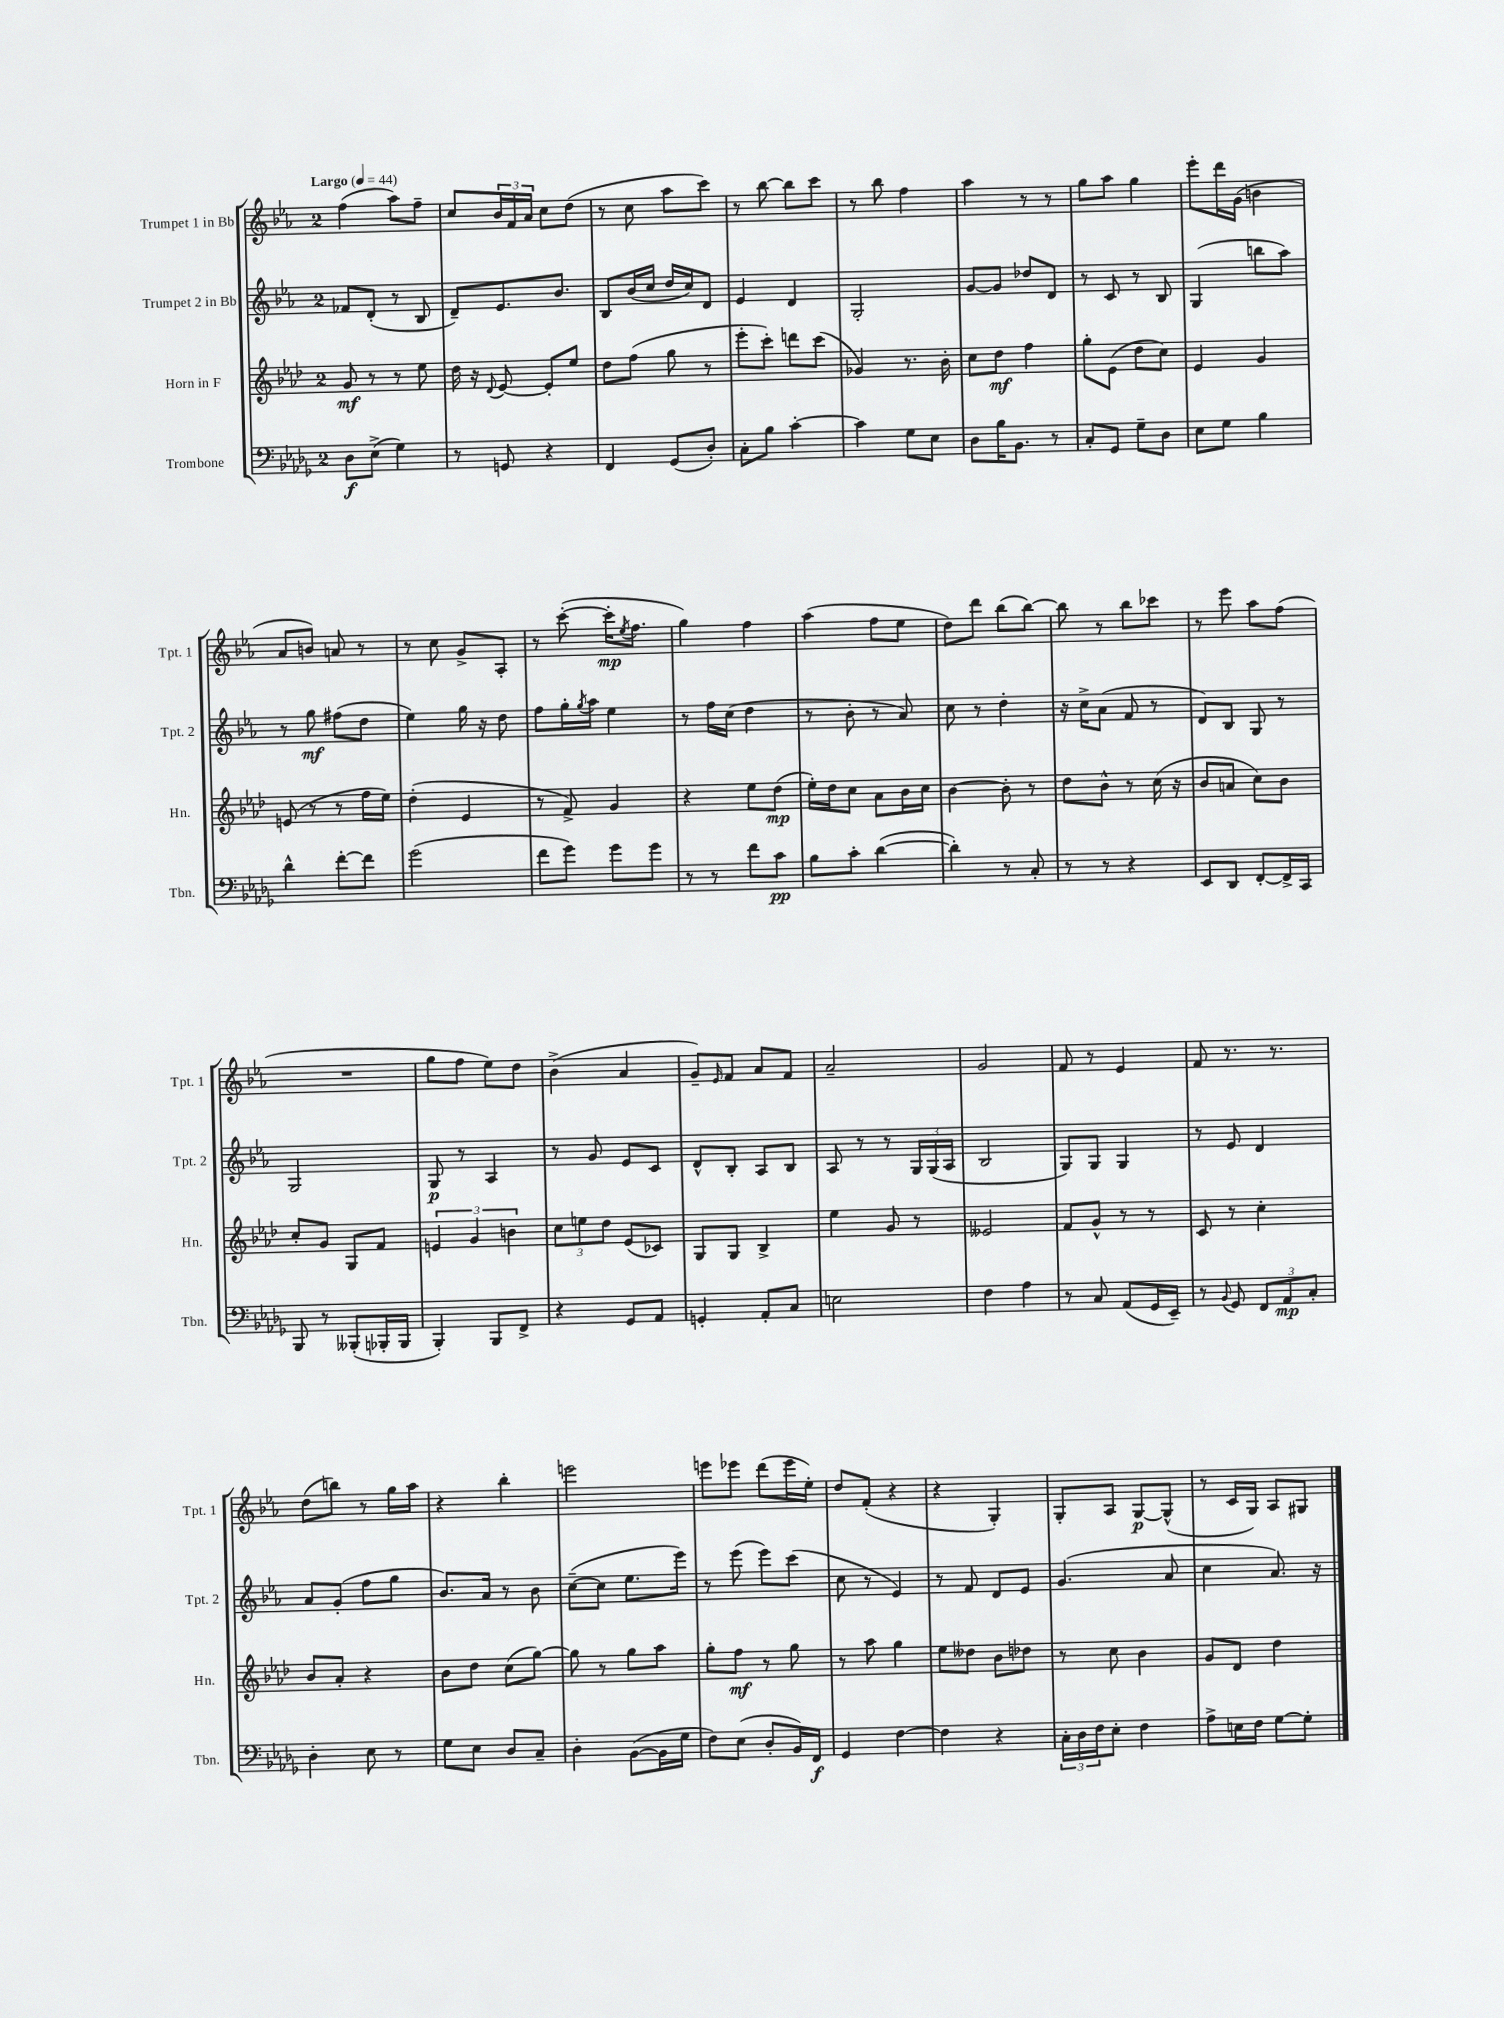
<<
\new StaffGroup <<
\new Staff = "s0" \with { instrumentName = "Trumpet 1 in Bb" shortInstrumentName = "Tpt. 1" } {
    \clef treble \key ees \major \once \override Staff.TimeSignature.style = #'single-digit \time 2/4 \tempo "Largo" 4 = 44
    f''4( aes''8) f''8-- |
    c''8 \tuplet 3/2 { bes'16 f'16 aes'16 } c''8 d''8( |
    r8 c''8 aes''8 c'''8) |
    r8 bes''8~ bes''8 c'''8 |
    r8 bes''8 f''4 |
    aes''4 r8 r8 |
    g''8 aes''8 g''4 |
    ees'''8-. d'''16 g'16( b'4 |
    aes'8 b'8) a'8 r8 |
    r8 c''8 g'8-> aes8-. |
    r8 c'''8~-.( c'''16-.\mp \acciaccatura { ees''8 } f''8. |
    g''4) f''4 |
    aes''4( f''8 ees''8 |
    d''8) d'''8 bes''8( bes''8~) |
    bes''8 r8 bes''8 ces'''8 |
    r8 ees'''8 aes''8 f''8( |
    R2 |
    g''8 f''8 ees''8) d''8 |
    bes'4->( aes'4 |
    g'8--) \grace { ees'16 } f'8 aes'8 f'8 |
    aes'2-- |
    g'2 |
    f'8 r8 ees'4 |
    f'8 r8. r8. |
    d''8( b''8) r8 g''16 aes''16 |
    r4 bes''4-. |
    e'''2 |
    e'''8 ees'''8 d'''8( ees'''16 ees''16-.) |
    d''8 f'8-.( r4 |
    r4 g4-.) |
    g8-. aes8 g8~\p g8-^( |
    r8 c'16 g16) aes8 gis8 \bar "|." |
}
\new Staff = "s1" \with { instrumentName = "Trumpet 2 in Bb" shortInstrumentName = "Tpt. 2" } {
    \clef treble \key ees \major \once \override Staff.TimeSignature.style = #'single-digit \time 2/4
    fes'8 d'8-.( r8 bes8 |
    d'8--) ees'8. bes'8. |
    bes8 bes'16( c''16 d''16 c''16) d'8 |
    ees'4 d'4 |
    g2-. |
    g'8~ g'8 des''8 d'8 |
    r8 c'8 r8 bes8 |
    g4( b''8 aes''8) |
    r8 g''8\mf fis''8( d''8 |
    ees''4) g''16 r16 d''8 |
    f''8 g''16-. \acciaccatura { g''8 } aes''16 ees''4 |
    r8 f''16 c''16( d''4 |
    r8 bes'8-. r8 aes'8) |
    c''8 r8 d''4-. |
    r16 c''16-> aes'8( f'8 r8 |
    d'8) bes8 g8 r8 |
    g2 |
    g8\p r8 aes4 |
    r8 g'8 ees'8 c'8 |
    d'8-^ bes8-. aes8 bes8 |
    aes8 r8 r8 \tuplet 3/2 { g16 g16( aes16 } |
    bes2 |
    g8) g8 g4 |
    r8 ees'8 d'4 |
    aes'8 g'8-.( f''8 g''8 |
    bes'8.) aes'16 r8 bes'8 |
    c''8~--( c''8 ees''8. ees'''16) |
    r8 ees'''8( ees'''8) c'''8( |
    c''8 r8 ees'4) |
    r8 f'8 d'8 ees'8 |
    g'4.( aes'8 |
    c''4 aes'8.) r16 \bar "|." |
}
\new Staff = "s2" \with { instrumentName = "Horn in F" shortInstrumentName = "Hn." } {
    \clef treble \key aes \major \once \override Staff.TimeSignature.style = #'single-digit \time 2/4
    g'8\mf r8 r8 ees''8 |
    des''16 r16 \appoggiatura { des'8 } ees'8~ ees'8-. ees''8 |
    des''8 f''8( g''8 r8 |
    ees'''8-. c'''8-.) d'''8 c'''8( |
    ges'4) r8. bes'16-. |
    c''8 des''8\mf f''4 |
    g''8-. ees'8( des''8 c''8) |
    ees'4 g'4 |
    e'8( r8 r8 f''16 ees''16) |
    des''4-.( ees'4 |
    r8 f'8->) g'4 |
    r4 ees''8 des''8\mp( |
    ees''16-.) des''16 c''8 aes'8 bes'16 c''16 |
    bes'4~ bes'8-. r8 |
    des''8 bes'8-^ r8 c''16( r16 |
    bes'8 a'8 c''8) bes'8 |
    c''8-. g'8 g8 f'8 |
    \tuplet 3/2 { e'4 g'4 b'4 } |
    \tuplet 3/2 { c''8 e''8 des''8 } ees'8( ces'8) |
    g8 g8 bes4-> |
    ees''4 g'8 r8 |
    eeses'2 |
    f'8 g'8-^ r8 r8 |
    c'8 r8 c''4-. |
    bes'8 aes'8-. r4 |
    bes'8 des''8 c''8( g''8~) |
    g''8 r8 g''8 aes''8 |
    g''8-. f''8\mf r8 g''8 |
    r8 aes''8 g''4 |
    ees''8 deses''8 bes'8 des''8 |
    r8 c''8 bes'4 |
    g'8 des'8 des''4 \bar "|." |
}
\new Staff = "s3" \with { instrumentName = "Trombone" shortInstrumentName = "Tbn." } {
    \clef bass \key des \major \once \override Staff.TimeSignature.style = #'single-digit \time 2/4
    des8\f ees8->( ges4) |
    r8 g,8 r4 |
    f,4 ges,8( des8-.) |
    c8-. bes8 c'4~-. |
    c'4 ges8 ees8 |
    des8 bes16 bes,8. r8 |
    c8-. ges,8 ges8-- des8 |
    ees8 ges8 bes4 |
    des'4-^ f'8~-. f'8 |
    ges'2( |
    f'8 ges'8) ges'8 ges'8 |
    r8 r8 f'8 c'8\pp |
    bes8 c'8-. des'4~( |
    des'4-.) r8 c8-. |
    r8 r8 r4 |
    ees,8 des,8 f,8~-. f,16-> c,16 |
    bes,,8 r8 beses,,8-.( bes,,16-. bes,,16 |
    bes,,4-.) bes,,8 f,8-> |
    r4 ges,8 aes,8 |
    g,4-. aes,8-. c8 |
    e2 |
    f4 aes4 |
    r8 c8 aes,8( ges,16 ees,16--) |
    r8 \appoggiatura { bes,8 } ges,8 \tuplet 3/2 { f,8 aes,8\mp c8-. } |
    des4-. ees8 r8 |
    ges8 ees8 des8 c8-- |
    des4-. bes,8~( bes,16 ges16 |
    f8) ees8( des8-. bes,16) f,16\f |
    ges,4 f4~ |
    f4 r4 |
    \tuplet 3/2 { c16-. des16 f16 } ees8-. f4 |
    aes8-> e16 f16 ges8~ ges8-. \bar "|." |
}
>>
>>
\layout { \context { \Score \remove "Bar_number_engraver" } }
